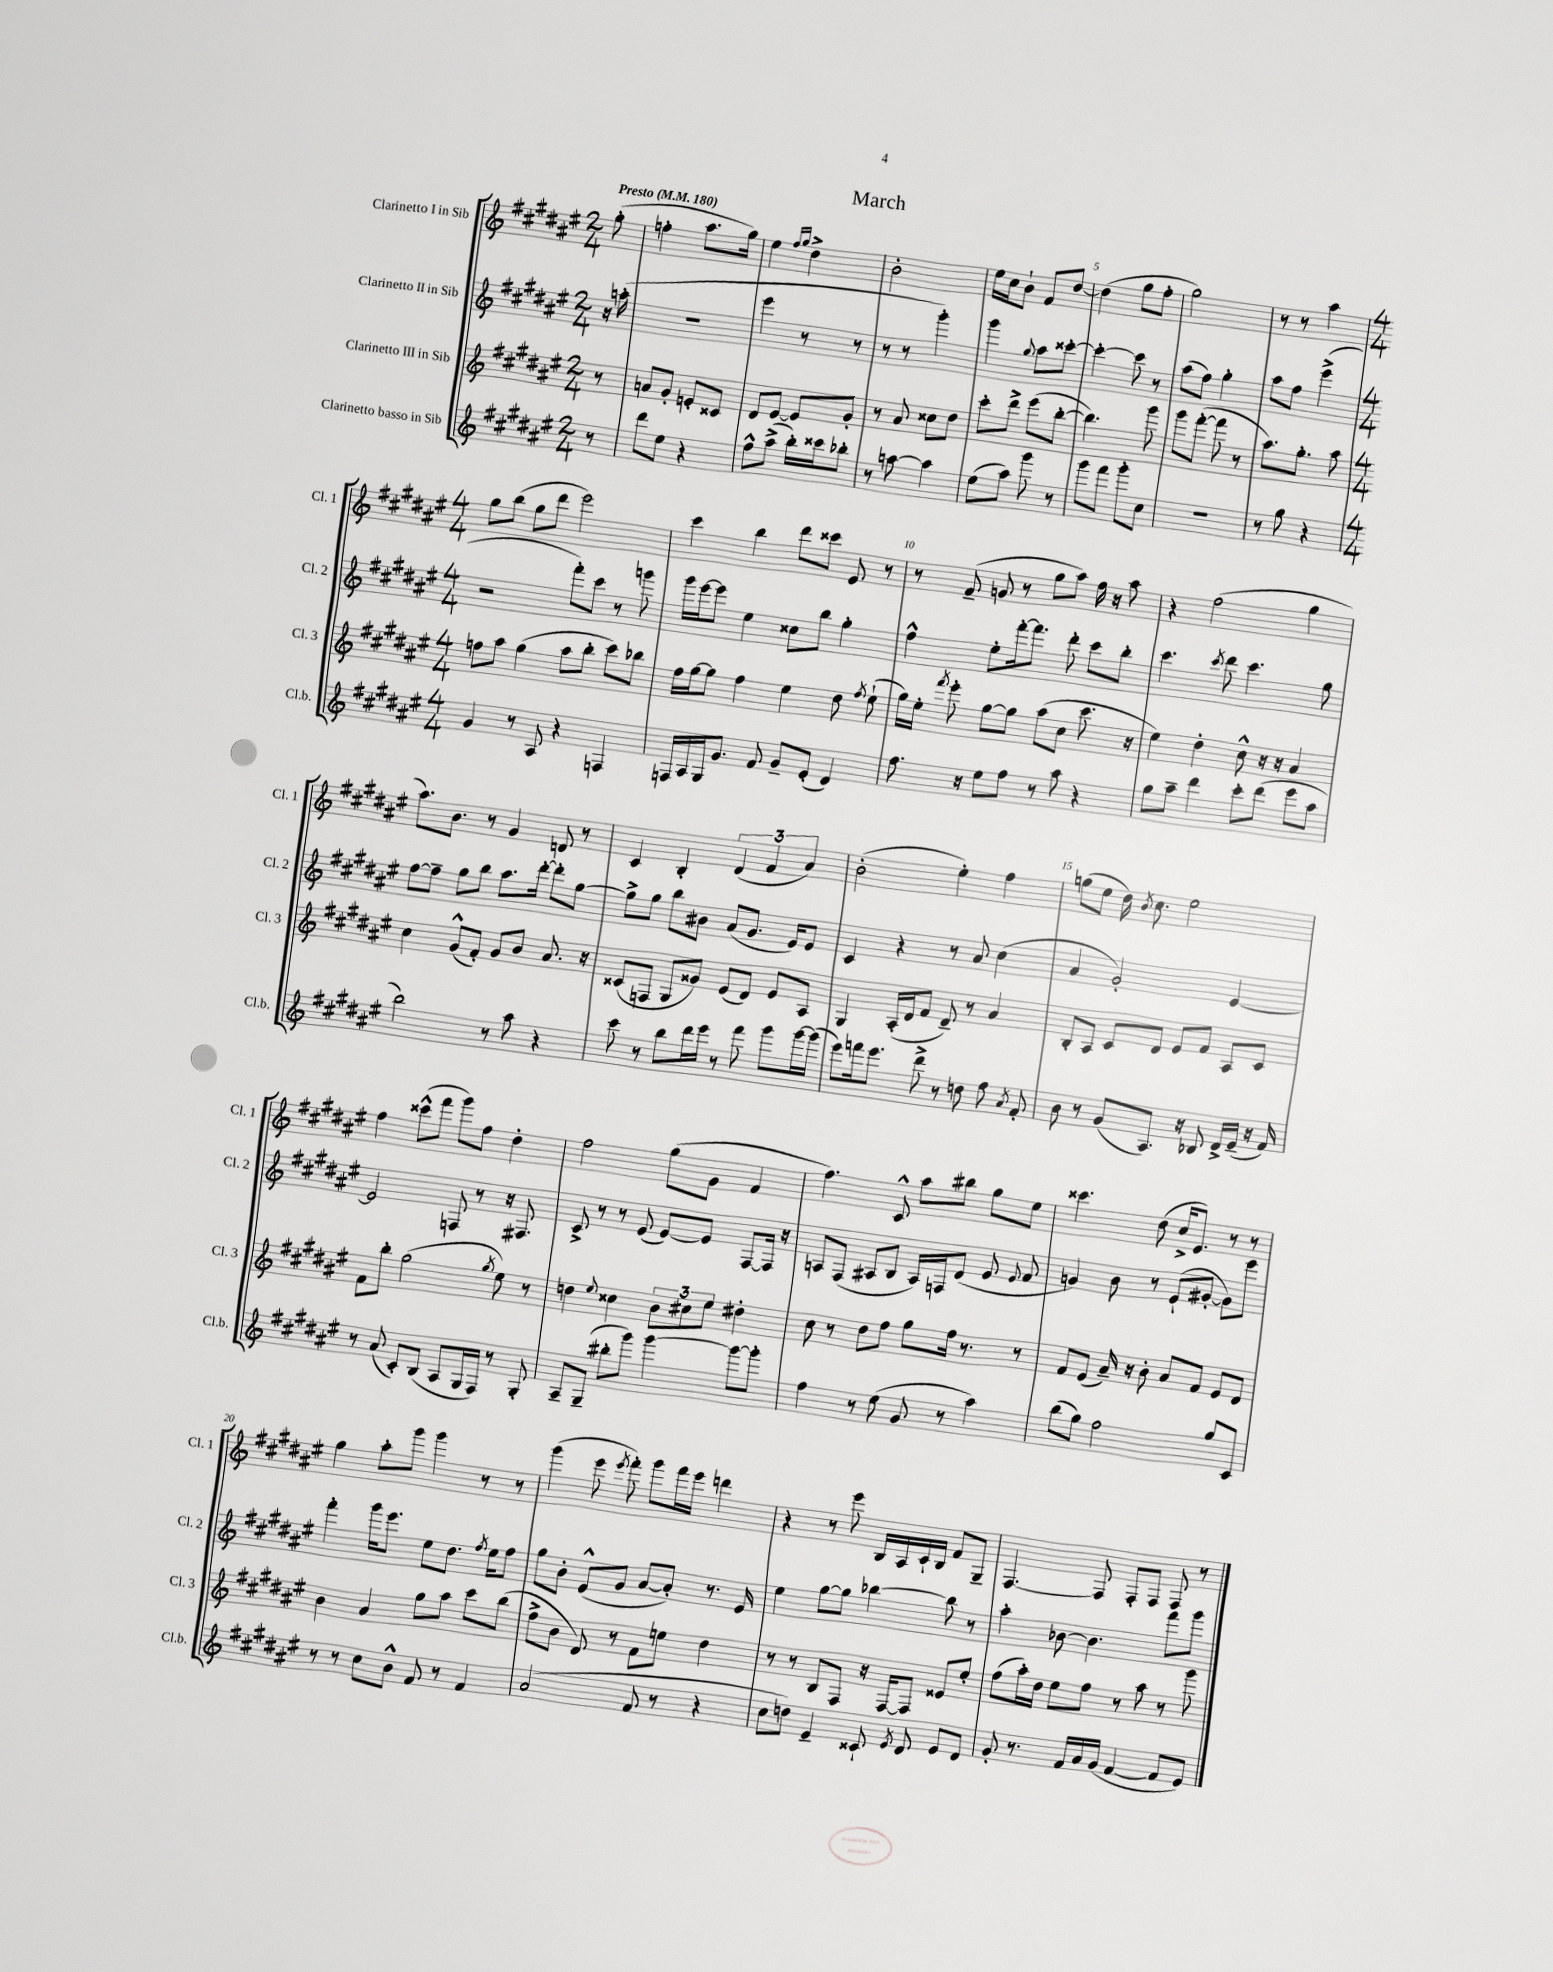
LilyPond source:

\header { title = "March" }
<<
\new StaffGroup <<
\new Staff = "s0" \with { instrumentName = "Clarinetto I in Sib" shortInstrumentName = "Cl. 1" } {
    \clef treble \key fis \major \numericTimeSignature \time 2/4 \partial 8 \tempo "Presto" 4 = 180
    \autoBeamOff gis''8-.( |
    f''4-. ais''8.[ gis''16]) |
    eis''4 \grace { fis''16[ gis''16] } dis''4-> |
    b'2-. |
    eis''16[ cis''16 b'8]-! fis'8[ dis''8]~ |
    dis''4( gis''8[ fis''8]-. |
    gis''2) |
    r8 r8 ais''4 |
    \numericTimeSignature \time 4/4 gis''8[ b''8]( gis''8[ dis'''8] eis'''2) |
    cis'''4 b''4 dis'''8[ cisis'''8] eis'8 r8 |
    r8 fis'8--( g'8 r8 gis''8[ ais''8]) fis''16 r16 ais''8 |
    r4 fis''2( gis''4 |
    ais''8.[) b'8.] r8 gis'4 d'8 r8 |
    cis'4 b4-. \tuplet 3/2 { dis'4( fis'4 ais'4) } |
    b'2-.( eis''4-.) fis''4 |
    g''8[( eis''8] dis''16) \acciaccatura { b'8 } cis''8. eis''2 |
    fis''4 cisis'''8[-^( fis'''8] gis'''8[) fis''8] dis''4-. |
    fis''2 gis''8[( gis'8] fis'4 |
    fis''4.) cis'8-^ ais''8[ bis''8] gis''8[ eis''8] |
    cisis'''4. dis''8( cis''16[-> eis'8.]) r8 r8 |
    gis''4 ais''8[-. gis'''8] gis'''4 r8 r8 |
    gis'''4( eis'''8 \acciaccatura { eis'''8 } fis'''8-.) gis'''8[ fis'''16 eis'''16] d'''4 |
    r4 r8 eis'''8 b16[ ais16 cis'16-! b16] fis'8[ gis8]-- |
    fis4.~ fis8 fis8[-. fis8] fis8 r8 \bar "|." |
}
\new Staff = "s1" \with { instrumentName = "Clarinetto II in Sib" shortInstrumentName = "Cl. 2" } {
    \clef treble \key fis \major \numericTimeSignature \time 2/4 \partial 8
    \autoBeamOff r16 a''16-.( |
    R2 |
    eis'''4 r8 r8 |
    r8 r8 gis'''4-.) |
    gis'''4 \appoggiatura { gis''8 } ais''8[ cisis'''8]~-. |
    cisis'''4~-. cisis'''8 r8 |
    ais''8[( fis''8]) gis''4-. |
    ais''8[ fis''8] eis'''4->( |
    \numericTimeSignature \time 4/4 r2 fis'''8[-.) cis'''8] r8 g'''8 |
    gis'''16[ eis'''16~ eis'''8] eis''4 cisis''8[ b''8] gis''4-. |
    fis''4-^ eis''8[-. fis'''16~-. fis'''8.] dis'''8-. cis'''8[ b''8]-. |
    cis'''4. \acciaccatura { cis'''8 } dis'''8 cis'''4. gis''8 |
    fis''8[~ fis''8]-- gis''8[ b''8] ais''8.[ dis'''16]~-. dis'''8[-. gis''8]~ |
    gis''8[-> gis''8] b''8[ bis'8] ais'8[( gis'8.] eis'16[) eis'8] |
    cis'4 r4 r8 ais'8 cis''4( |
    ais'4 gis'2-.) eis'4~ |
    eis'2 f8 r8 r16 fis8. |
    cis'8-> r8 r8 eis'8( eis'8[~) eis'8] fis8[~ fis16] r16 |
    a8[ fis8]( ais8[ b8] ais16[) f16 dis'8]( eis'8 \appoggiatura { eis'8 } fis'8 |
    g'4) b'8 r8 eis'8[-!( gis'8]~-. gis'8[) eis'''8] |
    fis'''4-. gis'''16[ eis'''8.] eis''8[ dis''8.] \acciaccatura { fis''8 } eis''16[ fis''8] |
    gis''8[ b'8]-. eis'8[-^( gis'8] ais'8[~ ais'8]-.) r8. eis'16 |
    eis''4 gis''8[~ gis''8] bes''4~ bes''8 r8 |
    ais''4-. bes'8~ bes'4. fis'''8[ gis'''8] \bar "|." |
}
\new Staff = "s2" \with { instrumentName = "Clarinetto III in Sib" shortInstrumentName = "Cl. 3" } {
    \clef treble \key fis \major \numericTimeSignature \time 2/4 \partial 8
    \autoBeamOff r8 |
    a'8[ gis'8]-. e'8[-. cisis'8] |
    dis'8[ eis'8]~ eis'8[ gis'8]-. |
    r8 ais'8 cisis''8[ dis''8] |
    cis'''8[-. dis'''8]-> eis'''8[( b''8]~-. |
    b''4.) gis'''8 |
    gis'''8[ fis'''8]~-.( fis'''8 r8 |
    ais''8.[) gis''8.]-. ais''8 |
    \numericTimeSignature \time 4/4 f''8[ ais''8] gis''4( ais''8[ b''8]-. cis'''8[) bes''8] |
    fis''16[ gis''16~ gis''8] fis''4 eis''4 dis''8 \acciaccatura { fis''8 } eis''8-!( |
    gis''16[) eis''16]-. \acciaccatura { fis'''8 } eis'''8-. gis''8[~ gis''8] ais''8[( cis''8] cis'''8. r16 |
    eis''4) dis''4-. cis''8-^ r16 r16 ais'4 |
    cis''4 gis'8[-^( fis'8]-.) gis'8[ b'8] ais'8. r16 |
    cisis'8[( f8] gis8[ gisis'8]) eis'8[( dis'8]) eis'8[ ais8] |
    gis4 ais16[-.( dis'16 fis'8] dis'8--) r8 ais'4 |
    b8[-. ais8] cis'8[ dis'8] eis'8[ fis'8] ais8[ cis'8] |
    fis'8[ b''8]-. gis''2( \acciaccatura { gis''8 } eis''8) r8 |
    d''4 \appoggiatura { eis''8 } cisis''4 \tuplet 3/2 { b'8[ cis''8 eis''8] } dis''4-. |
    cis''8 r8 dis''8[ fis''8] gis''8[ fis''16] r8. r8 |
    fis'8[ eis'8]( ais'16--) r16 b'8-. ais'8[ fis'8] eis'8[ dis'8] |
    b'4 ais'4 gis''8[ ais''8] cis'''8[ b''8]( |
    fis''8[-> b'8] dis'8) r8 fis'8[ e''8] dis''4 |
    r8 r8 b8[ fis8] r16 fis16[~ fis8] eisis'8[ eis''8]-. |
    fis''8[( ais''16-.) dis''16] eis''8[ fis''8] r8 ais''8 r8 gis'''8 \bar "|." |
}
\new Staff = "s3" \with { instrumentName = "Clarinetto basso in Sib" shortInstrumentName = "Cl.b." } {
    \clef treble \key fis \major \numericTimeSignature \time 2/4 \partial 8
    \autoBeamOff r8 |
    dis'''8[ eis''8] r4 |
    fis''8[-^ ais''8]->( b''16[-.) cisis'''16 bes''8]-. |
    r8 a''8~ a''4 |
    eis''8[( ais''8]) gis'''8 r8 |
    gis'''8[ fis'''8] gis'''8[-. cis''8] |
    r2 |
    r8 gis''8 r4 |
    \numericTimeSignature \time 4/4 gis'4 r8 ais8 r4 f4 |
    f16[ ais16 gis16 gis'8.] fis'8 gis'8[-- eis'8]-.( dis'4) |
    fis''8. r16 eis''8[ fis''8] r8 ais''8 r4 |
    gis''8[ ais''8]-- dis'''4 cis'''8[-. dis'''8]( eis'''8[ ais''8] |
    b''2) r8 ais''8 r4 |
    cis'''8 r8 b''8[ dis'''16 eis'''16] r8 fis'''8 gis'''8[ gis'''16~ gis'''16]( |
    eis'''8[) f'''16 eis'''8.] dis'''8-> r8 d''8 fis''8 \acciaccatura { ais'8 } fis'8-. |
    b'8 r8 gis'8[( ais8.]) r16 bes8 dis'16[-> eis'16]--( r16 fis'16) |
    r8 ais'8( cis'8[-.) b8]( ais8[ gis16 fis16]) r8 gis8-. |
    ais8[-- gis8]--( bis''8[-. gis'''8]) gis'''4~ gis'''8[~ gis'''8]-. |
    fis''4 r8 eis''8( gis'8 r8 ais''4) |
    b''8[( gis''8]) fis''2 gis''8[ cis'8] |
    r8 r8 cis''8[ b'8]-^ fis'8 r8 fis'4 |
    ais'2( fis'8 r8 r4 |
    cis''8[ d''8]) eis'4-- cisis'8-! \acciaccatura { eis'8 } dis'8 eis'8[ dis'8] |
    gis'8-. r8. fis'16[ ais'16 gis'16]( fis'4~ fis'8[ eis'8]) \bar "|." |
}
>>
>>
\layout { \context { \Score \override BarNumber.break-visibility = ##(#f #t #t) barNumberVisibility = #(every-nth-bar-number-visible 5) } }
